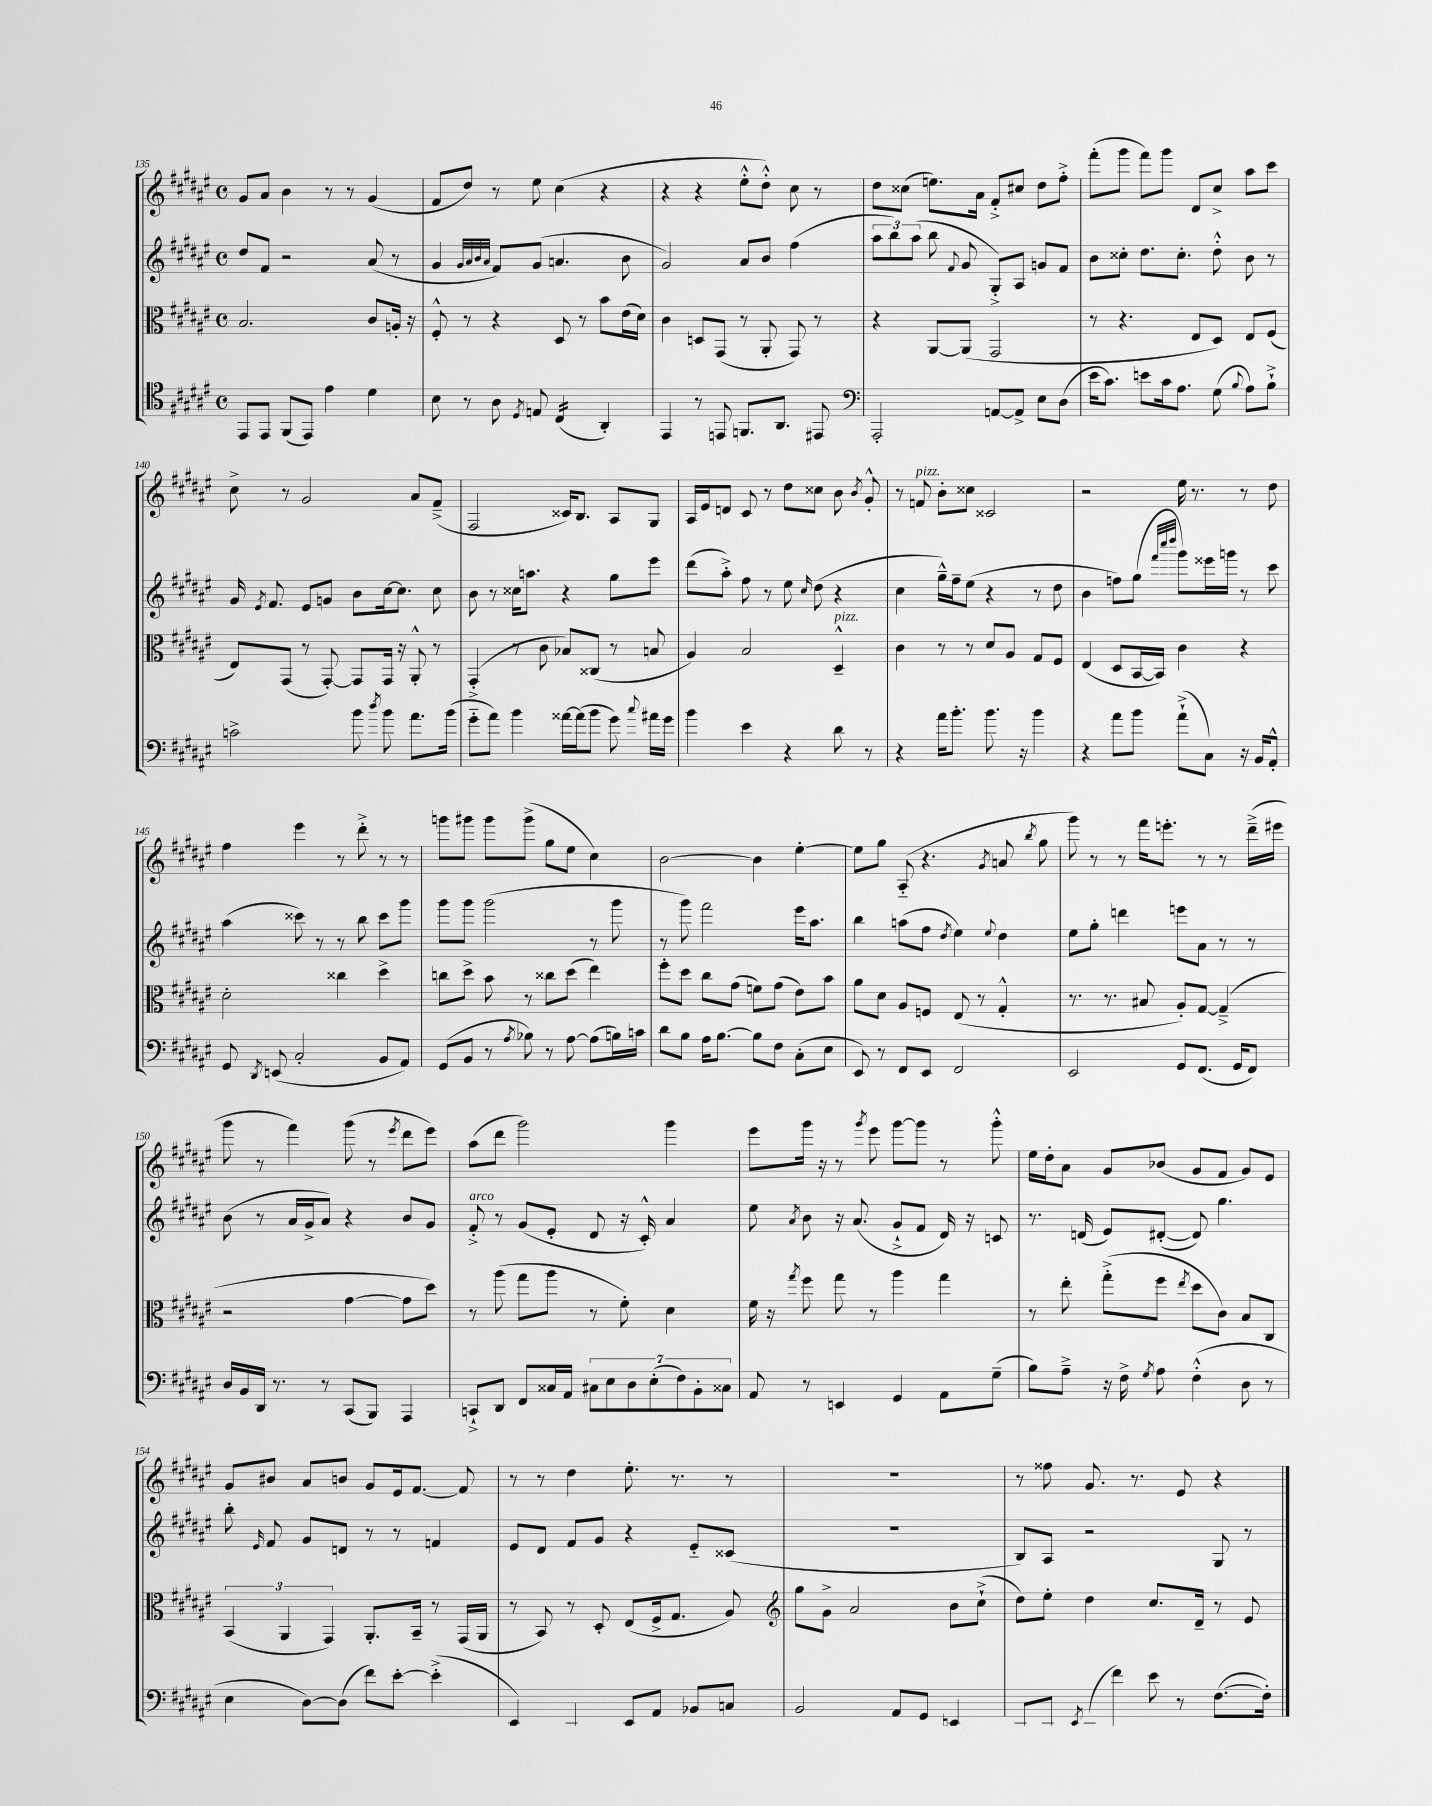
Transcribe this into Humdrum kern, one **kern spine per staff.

**kern	**kern	**kern	**kern
*staff4	*staff3	*staff2	*staff1
*clefC4	*clefC3	*clefG2	*clefG2
*k[f#c#g#d#a#e#]	*k[f#c#g#d#a#e#]	*k[f#c#g#d#a#e#]	*k[f#c#g#d#a#e#]
*M4/4	*M4/4	*M4/4	*M4/4
*met(c)	*met(c)	*met(c)	*met(c)
8EE#	2.B	8dd#	8g#
8EE#	.	8f#	8a#
(8FF#	.	2r	4b
8EE#)	.	.	.
4e#	.	.	8r
.	.	.	8r
4d#	8c#	(8a#	(4g#
.	16A'	8r	.
.	16r	.	.
=	=	=	=
8B	8F#'^^	4g#	8f#
8r	8r	.	8dd#)
.	.	32qqg#	.
.	.	32qqa#	.
.	.	32qqb	.
.	.	32qqa#	.
8A#	4r	8f#)	8r
8qD#	.	.	.
8E	.	(8g#	8ee#
(4C#	8D#	4.a	(4cc#
.	8r	.	.
4AA#')	8b	.	4r
.	(16e#	8b	.
.	16d#)	.	.
=	=	=	=
4EE#	4c#	2g#)	4r
8r	8D	.	4r
8EE	(8GG#	.	.
8.FF	8r	8a#	8ee#'^^
.	8AA#'	8b	8dd#'^^)
8.AA#	.	.	.
.	8GG#)	(4ff#	8cc#
8EE#	8r	.	8r
=	=	=	=
*clefF4	*	*	*
2AAA#'	4r	12aa#	8dd#
.	.	12bb)	.
.	.	.	(8cc##
.	.	(12aa#	.
.	[8AA#	8bb	8.ee)
.	.	8qqf#	.
.	(8AA#]	8g#	.
.	.	.	16a#
[8AA	2GG#	8G#'^)	8f#'^
8AA^]	.	8A#	8cc#
8E#	.	8g	8dd#
(8D#	.	8f#	8ff#'^
=	=	=	=
16e#	8r	8b	(8fff#'
8.c#)	.	.	.
.	4.r	8cc##'	8ggg#
8e	.	8.dd#	8fff#)
16c#	.	.	8ggg#
8.A#	.	8.cc##'	.
.	8E#	.	8d#
(8G#	8D#)	8dd#'^^	8cc#^
8qqB	.	.	.
8A#)	8E#	8b	8aa#
8B`^	(8F#	8r	8ccc#
=	=	=	=
2c^	8E#)	16g#	8cc#^
.	.	8qe#	.
.	.	8.f#	.
.	(8GG#	.	8r
.	8r	8e#	2g#
.	[8GG#')	8g	.
8b	8GG#]	8b	.
8qdd#	.	.	.
8b	16GG#	[16cc#	.
.	16r	8.cc#]	.
8.a#	8AA#'^^	.	8a#
.	8r	8cc#	(8f#~^
(16b	.	.	.
=	=	=	=
8g#'~	(4GG#'^	8b	2F#
8a#)	.	8r	.
4b	8r	16cc##	.
.	.	8.aa	.
.	8c#	.	.
[16a##	8B-)	4r	16c##)
(16a##]	.	.	8.B
8b	(8C##	.	.
8g#)	8r	8gg#	8A#
8qqcc#	.	.	.
16a#	8B	8eee#	8G#
16g#	.	.	.
=	=	=	=
4b	4A#)	(8ddd#	16A#
.	.	.	16e#
.	.	8aa#'^)	8d
4e#	2B	8ff#	8c#
.	.	8r	8r
4r	.	8ee#	8dd#
.	.	16qqcc#	.
.	.	(8dd#	8cc##
8d#	4D#~^^	4r	8b
.	.	.	8qb
8r	.	.	8g#'^^
=	=	=	=
4r	4c#	4cc#	8r
.	.	.	8f
16a#	8r	16gg#~^^)	8b'
8.b'	.	16ff#~	.
.	8r	(8ee#	8cc##
8.b	8d#	4r	2c##
.	8A#	.	.
16r	.	.	.
4b	8G#	8r	.
.	8F#	8dd#	.
=	=	=	=
4r	(4E#	4b	2r
8a#	8D#	8ff)	.
8b	[16BB	(8gg#	.
.	16BB])	.	.
.	.	32qqfff#	.
.	.	32qqcccc#	.
.	.	32qqdddd#	.
(8a#`^	4c#	8ggg#)	16ee#
.	.	.	8.r
8C#)	.	16eee##	.
.	.	16ggg	.
16r	4r	8r	8r
16BB	.	.	.
8AA#'^^	.	8ccc#	8dd#
=	=	=	=
8GG#	2d#'	(4aa#	4ff#
8qDD#	.	.	.
(8EE	.	.	.
2C#'	.	8ccc##)	4eee#
.	.	8r	.
.	4cc##	8r	8r
.	.	8bb	8ddd#'^
8BB	4dd#^	8ccc##	8r
8AA#)	.	8ggg#	8r
=	=	=	=
(8GG#	8cc	8ggg#	8ggg
8BB	8dd#^	8ggg#	8ggg#
8r	8b	(2ggg#	8ggg#
8qA#	.	.	.
8B-)	8r	.	(8ggg#^
8r	8cc##	.	8gg#
[8A#	(8dd#	.	8ee#
(8A#]	4ee#)	8r	4cc#)
16B)	.	8ggg#	.
16c	.	.	.
=	=	=	=
8d#	8ff#'	8r	[2b
8B	8dd#	8ggg#)	.
16A#	8cc#	2fff#	.
[8.B	.	.	.
.	(8g#	.	.
8B]	8f)	.	4b]
8F#	(8g#	.	.
(8C#'	8e#)	16eee#	[4ee#'
.	.	8.aa#	.
8E#	8b	.	.
=	=	=	=
8EE#)	8a#	4bb	8ee#]
8r	8d#	.	8gg#
8FF#	8A#	(8aa	(8A#'~
8EE#	8F	8ff#	4.r
.	.	8qdd#	.
2FF#	(8E#	4ee#)	.
.	8r	.	.
.	.	8qqee#	8qg#
.	4G#'^^	4dd#	8a
.	.	.	8qbb
.	.	.	8gg#
=	=	=	=
2EE#	8.r	8ee#	8ggg#)
.	.	8gg#'	8r
.	8.r	.	.
.	.	4ddd	8r
.	8B#	.	16fff#
.	.	.	8.eee'
8GG#	8A#')	8eee	.
(8.FF#	[8G#	8a#	8r
.	(4G#~^]	8r	8r
16GG#	.	.	.
8FF#)	.	8r	(16ddd#~^
.	.	.	16eee#
=	=	=	=
16D#	2r	(8b	8ggg#
16BB	.	.	.
16DD#	.	8r	8r
8.r	.	.	.
.	.	16a#	4fff#)
.	.	16g#^	.
8r	.	8a#)	.
(8CC#	[4g#	4r	(8ggg#
8BBB)	.	.	8r
.	.	.	8qeee#
4AAA#	8g#]	8b	8ddd#
.	8dd#)	8g#	8eee#)
=	=	=	=
8CC`^	8r	8f#'^	(8aa#
8DD#	(8aa#	8r	8ddd#
8FF#	8gg#	(8g#	2ggg#)
16C##	8aa#	8e#'	.
16AA#	.	.	.
14C#	8r	8d#	.
14E#	.	.	.
.	8f#')	16r	.
14D#	.	.	.
.	.	16c#'^^)	.
(14E#'	.	.	.
.	4d#	4a#	4ggg#
14F#)	.	.	.
14BB'	.	.	.
14C##	.	.	.
=	=	=	=
8AA#	16f#	8ee#	8eee#
.	16r	.	.
.	8qgg#	8qa#	.
8r	8ff#	8b	16ggg#
.	.	.	16r
4EE	8gg#	16r	8r
.	.	(8.a#	.
.	.	.	8qggg#
.	8r	.	8eee#
4GG#	4aa#	8g#`^	[8ggg#
.	.	8f#	8ggg#]
8AA#	4gg#	16d#)	8r
.	.	16r	.
(8G#~	.	8c	8ggg#'^^
=	=	=	=
8B)	8r	8.r	16ee#
.	.	.	16dd#'
8A#~^	8ee#'	.	8a#
.	.	(16d	.
16r	(8gg#'^	8e#)	8g#
16F#^	.	.	.
8qG#	.	.	.
8A#	8ff#	([8d#'	(8b-
.	8qee#	.	.
(4F#'^^	8dd#	8d#])	8g#
.	8c#)	4.gg#	8f#
8D#	8B	.	8g#)
8r	8C#	.	8e#
=	=	=	=
4E#	(6BB	8bb'	8g#
.	.	16qqe#	.
.	.	8f#	8b#
.	6AA#	.	.
[8D#)	.	8g#	8a#
.	6GG#)	.	.
(8D#]	.	8d	8b
8f#)	8.AA#'	8r	8g#
[8e#'	.	8r	16e#
.	16BB~	.	[8.f#
(4e#'^]	8r	4f	.
.	(16GG#	.	8f#]
.	16AA#	.	.
=	=	=	=
4EE#)	8r	8e#	8r
.	8BB)	8d#	8r
4CC#	8r	8f#	4dd#
.	8D#'	8g#	.
8EE#	(8E#	4r	8.ee#'
8AA#	16F#^	.	.
.	8.G#	.	8.r
8BB-	.	8e#'~	.
8C	8A#)	(8c##	8r
=	=	=	=
*	*clefG2	*	*
2BB	8gg#	1r	1r
.	8g#^	.	.
.	2a#	.	.
8AA#	.	.	.
8GG#	.	.	.
4EE	8b	.	.
.	(8cc#`^	.	.
=	=	=	=
8AAA#	8dd#)	8B)	8r
8BBB	8ee#'	8A#	8ff##
8qEE#	.	.	.
(8CC#	4dd#	2r	8.g#
8f#)	.	.	.
.	.	.	8.r
8e#	8.cc#	.	.
8r	.	.	8e#
.	16d#~	.	.
([8.F#	8r	8G#	4r
.	8e#	8r	.
16F#'])	.	.	.
==	==	==	==
*-	*-	*-	*-
